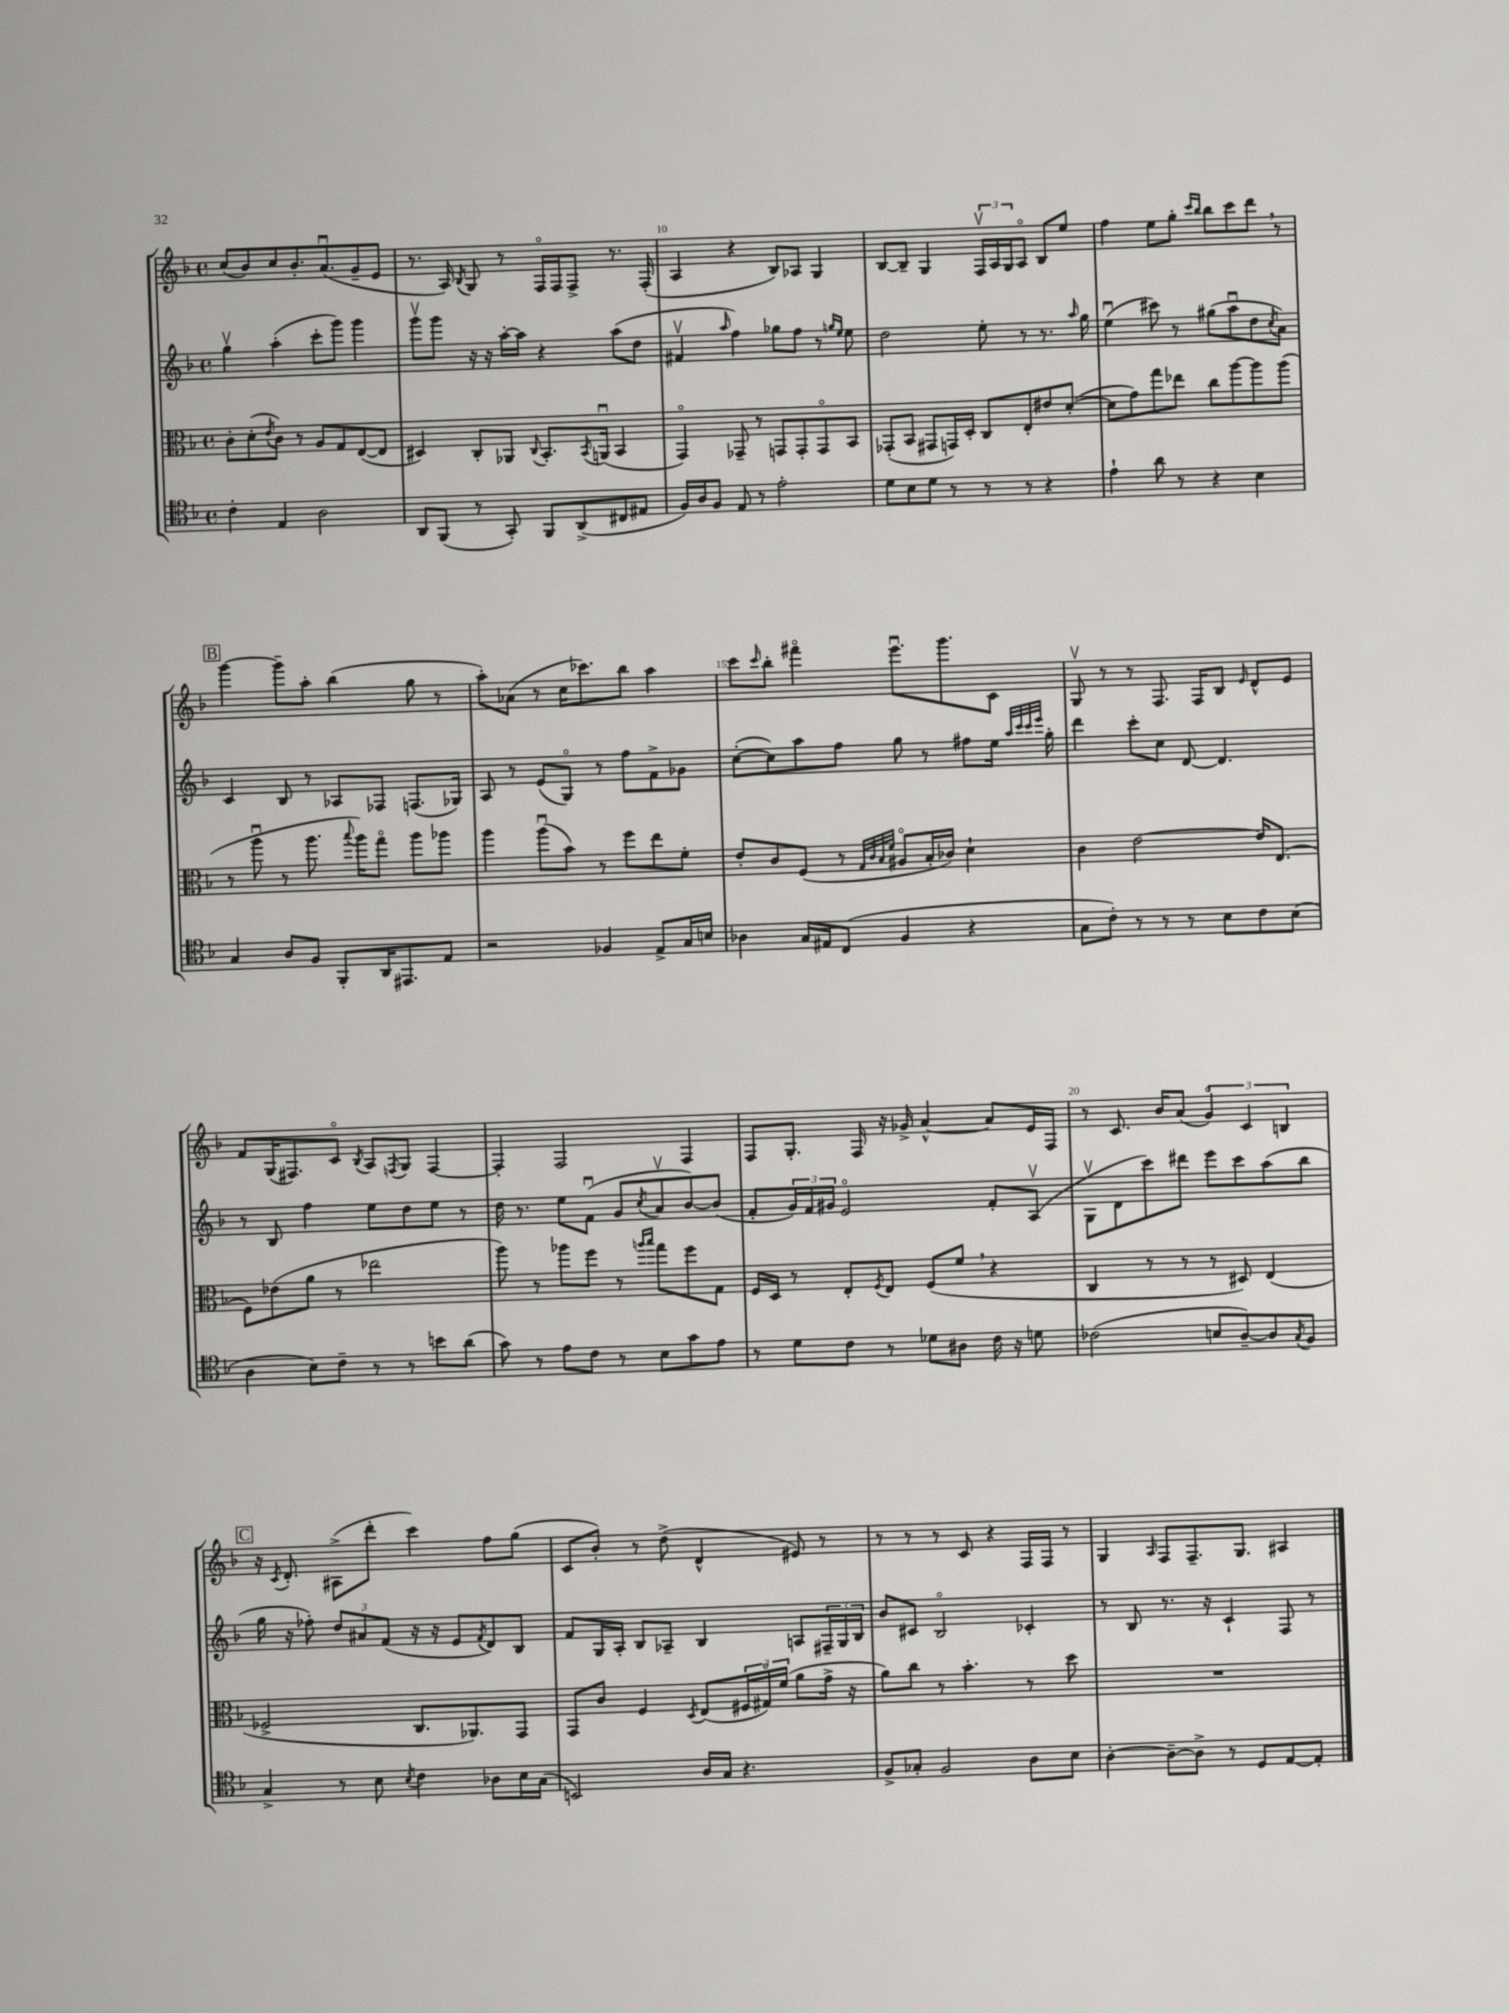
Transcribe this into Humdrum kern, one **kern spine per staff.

**kern	**kern	**kern	**kern
*part4	*part3	*part2	*part1
*staff4	*staff3	*staff2	*staff1
*clefC4	*clefC3	*clefG2	*clefG2
*k[b-]	*k[b-]	*k[b-]	*k[b-]
*M4/4	*M4/4	*M4/4	*M4/4
*met(c)	*met(c)	*met(c)	*met(c)
=8	=8	=8	=8
4c'\	8c'\L	4ggv\	(8cc/L
.	(8d'\	.	8b-/)
.	8qe/	.	.
4E/	8c\J)	(4aa'\	8cc/
.	8r	.	8.b-'/
2A\	8A/L	8ccc'\L	.
.	.	.	(8.au/
.	8G/	8ggg\J)	.
.	([8E/	4ggg\	8g~/
.	8E/J]	.	8e/J
=9	=9	=9	=9
8AA/L	4D#X/)	8gggv\L	8.r
(8FF/J	.	8ggg\J	.
.	.	.	16A/)
.	.	.	8qB-/
8r	8C'/L	16r	8G/
.	.	16r	.
8GG'/)	8AA-X/J	[16aa'\LL	8r
.	.	16aa\JJ]	.
.	8qqC/	.	.
8FF/L	8.BB-'/L	4r	16F/LL
.	.	.	16F/J
(8AA^/	.	.	8F^/J
.	8qBB-/	.	.
.	(16AAnu/Jk	.	.
8C#X/	4BB-/	(8aa\L	8.r
8E#X/J	.	8dd\J	.
.	.	.	(16F'/
=10	=10	=10	=10
16F/LL)	4GG/)	4f#Xv/	4A/
16A/J	.	.	.
8F/J	.	.	.
.	.	16qqaa/	.
8E/	8GG-X~/	4ff\)	4r
8r	8r	.	.
2e'\	8GGn/L	8gg-X\L	8B-/L)
.	8GG'/	8ff\J	8A-X/J
.	8GG/	8r	4G/
.	.	16qqggn/LL	.
.	.	16qqee/JJ	.
.	8BB-/J	8ee\	.
=11	=11	=11	=11
8d\L	(8GG-X'/L	2dd\	[8B-/L
8B-\	8BB-/J	.	8B-~/J]
8d\J	8GG#X/L	.	4G/
8r	16GGn/L)	.	.
.	16D'/JJ	.	.
8r	8C/L	8ee'\	24Fv/LL
.	.	.	24A/
.	.	.	24G/J
8r	8E'/	8r	8A/J
4r	8e#X/	8.r	8B-/L
.	([8d'/J	.	8ee/J
.	.	16qqaa/	.
.	.	16gg\	.
=12	=12	=12	=12
4e`\	8d\L]	(4eeu\	4ff\
.	8g\)	.	.
8a\	8gg\	8ccc#X\)	8ee\L
8r	8ee-X\J	8r	8gg'\J
.	.	.	16qqccc/LL
.	.	.	16qqbb-/JJ
4r	8cc\L	(8gg#X\L	8bb-\L
.	[8aa\	8aau\	8ccc\
4B-\	8aa\]	8dd\	8ddd,\J
.	.	8qcc/	.
.	(8aa\J	8a\J)	8r
!!LO:LB:g=z
!!LO:REH:place=s1:t=B
=13	=13	=13	=13
4G/	8r	4c/	[4ggg\
.	8aau\	.	.
8A/L	8r	8B-/	8ggg~\L]
8F/J	8.aa\	8r	8aa'\J
8FF'/L	.	8A-X/L	(4bb-\
.	8qqbb-/	.	.
.	16aa\KL)	.	.
16AA/K	8gg\J	8F-X/J	.
8.EE#X/	.	.	.
.	8aa\L	(8.Fn/L	8gg\
8E/J	8aa-X\J	.	8r
.	.	16G-X/Jk)	.
=14	=14	=14	=14
2r	4aa\	8A/	8aa'\L)
.	.	8r	(8a-X\J
.	(8aau\L	(8e/L	8r
.	8b-\J)	8G/J)	16cc\KL
.	.	.	8.ccc-X\)
4F-X/	8r	8r	.
.	8ff\L	8ff\L	8bb-\J
8E^/L	8ee\	8f^\	4aa\
16G/L	8f'\J	8g-X\J	.
16Bn/JJ	.	.	.
=15	=15	=15	=15
4A-X\	8e'/L	([8cc'\L	8ccc\L
.	.	.	16qqccc/
.	8c/	8cc\])	8bb-'\J
16G/LL	(8F/J	8aa\	4fff#X\
16E#X/J	.	.	.
(8C/J	8r	8ff\J	.
.	32qqG/LLL	.	.
.	32qqc/	.	.
.	32qqB-/	.	.
.	32qqf/JJJ	.	.
4F/	8A#X/L	8gg\	8.eeeu\L
.	16B-'/L	8r	.
.	16c-X/JJ)	.	8.ggg\
4r	4d`\	8ff#X\L	.
.	.	16ee\Jk	8c\J
.	.	32qqaa/LLL	.
.	.	32qqccc/	.
.	.	32qqccc/	.
.	.	32qqeee/JJJ	.
.	.	16gg'\	.
=16	=16	=16	=16
8G\L	4c\	4ddd\	8Gv/
8c'\J)	.	.	8r
8r	[2e\	8ccc'\L	8r
8r	.	8cc\J	8.F/
8r	.	[8d/	.
.	.	.	16F/KL
8B-\L	.	4.d/]	8B-/J
.	.	.	16qqe/
8c\	16e/KL]	.	8d^^/L
.	(8.E/J	.	.
(8B-\J	.	.	8e/J
!!LO:LB:g=z
=17	=17	=17	=17
4A\	8F\L)	8r	8f/L
.	(8e-X\	8B-/	(16G/K
.	.	.	8.F#X/)
8B-\L)	8a\J	4ff\	.
8c~\J	8r	.	8c/J
.	.	.	8qB-/
8r	2ee-X\	8ee\L	8A/L
.	.	.	8qFn/
8r	.	8dd\	8G/J
8bn\L	.	8ee\J	[4F/
(8a\J	.	8r	.
=18	=18	=18	=18
8g\)	8aa\)	16dd\	4F'/]
.	.	8.r	.
8r	8r	.	.
8e\L	8aa-X\L	8ee\L	2F/
8c\J	8ff\J	(8fu\J	.
8r	8r	8g/L	.
.	16qqaan/LL	.	.
.	16qqbb-/JJ	8qcc/	.
8B-\L	8gg\L	8av/	.
8g\	8ff\	[8b-/)	4F/
8e\J	8G\J	(8b-/J]	.
=19	=19	=19	=19
8r	16F/LL	8f'/L	8F/L
.	16D/JJ	.	.
8d\L	8r	24g/L)	8.G'/J
.	.	24f/	.
.	.	24g#X/JJ	.
8c\J	8E'/L	2e/	.
.	.	.	16F/
.	8qF/	.	.
8r	8E/J	.	16r
.	.	.	16g-X^/
8d-X\L	(8F/L	.	[4a^^/
8A#X\J	8f,/J	.	.
16c\	4r	8f'/L	8a/L]
16r	.	.	.
8dn\	.	(8Av/J	16e/L
.	.	.	16F/JJ
=20	=20	=20	=20
(2c-X\	4C/	8Gv\L	8r
.	.	8d\	8.c/
.	8r	8ccc\)	.
.	.	.	16b-/KL
.	8r	8ddd#X\J	(8a/J
8Bn/L	8r	8eee\L	6g/)
[8A~/)	8D#X/)	8ccc\	.
.	.	.	6c/
8A/]	(4E/	(8aa\	.
.	.	.	6Bn/
8qG/	.	.	.
8F/J	.	8bb-\J	.
!!LO:LB:g=z
!!LO:REH:place=s1:t=C
=21	=21	=21	=21
4G^/	2F-X^/	16gg\	16r
.	.	.	8qc/
.	.	16r	8.d'/
.	.	8ff-X'\)	.
8r	.	12dd/L	(8A#X^\L
.	.	12a#X/	.
8B-\	.	.	8ddd'\J
.	.	(12f/J	.
8qB-/	.	.	.
4c\	8.C/L	16r	4ccc\)
.	.	16r	.
.	.	8e/L	.
.	8.AA-X/)	.	.
.	.	8qf/	.
8A-X\L	.	8d/)	8ff\L
16B-\L	8GG/J	8B-/J	(8gg\J
(16G\JJ	.	.	.
=22	=22	=22	=22
2BBn/)	8GG/L	8f/L	8c/L
.	8c/J	16G/L	8b-'/J)
.	.	16A'/JJ	.
.	4F/	8B-/L	8r
.	.	8A-X~/J	(8dd^\
.	8qD/	.	.
16A/LL	(8E/L	4B-/	4d^^/
16G/JJ	.	.	.
4.r	24F#X/L	.	.
.	24G#X/)	.	.
.	(24f/JJ	.	.
.	8a\L	8An/L	8e#X/)
.	16g^\Jk	24F#X~/L	8r
.	.	24G/	.
.	16r	.	.
.	.	24B-/JJ	.
=23	=23	=23	=23
8F^/L	8a\L)	8b-/L	8r
8G-X'/J	8cc\J	8c#X/J	8r
2F/	8r	2B-/	8r
.	4.b-'\	.	8c/
.	.	.	4r
8A\L	8r	4c-X'/	16F/LL
.	.	.	16F/JJ
8B-\J	8dd\	.	8r
=24	=24	=24	=24
[4A'\	1r	8r	4G/
.	.	8B-/	.
.	.	.	16qqA/
8A~\L_	.	8.r	8F/L
8A^\J]	.	.	8.F~/
.	.	16r	.
8r	.	4c`/	.
.	.	.	8.G/J
8D/L	.	.	.
[8E/	.	8F/	4A#X/
8E'/J]	.	8r	.
==	==	==	==
*-	*-	*-	*-
